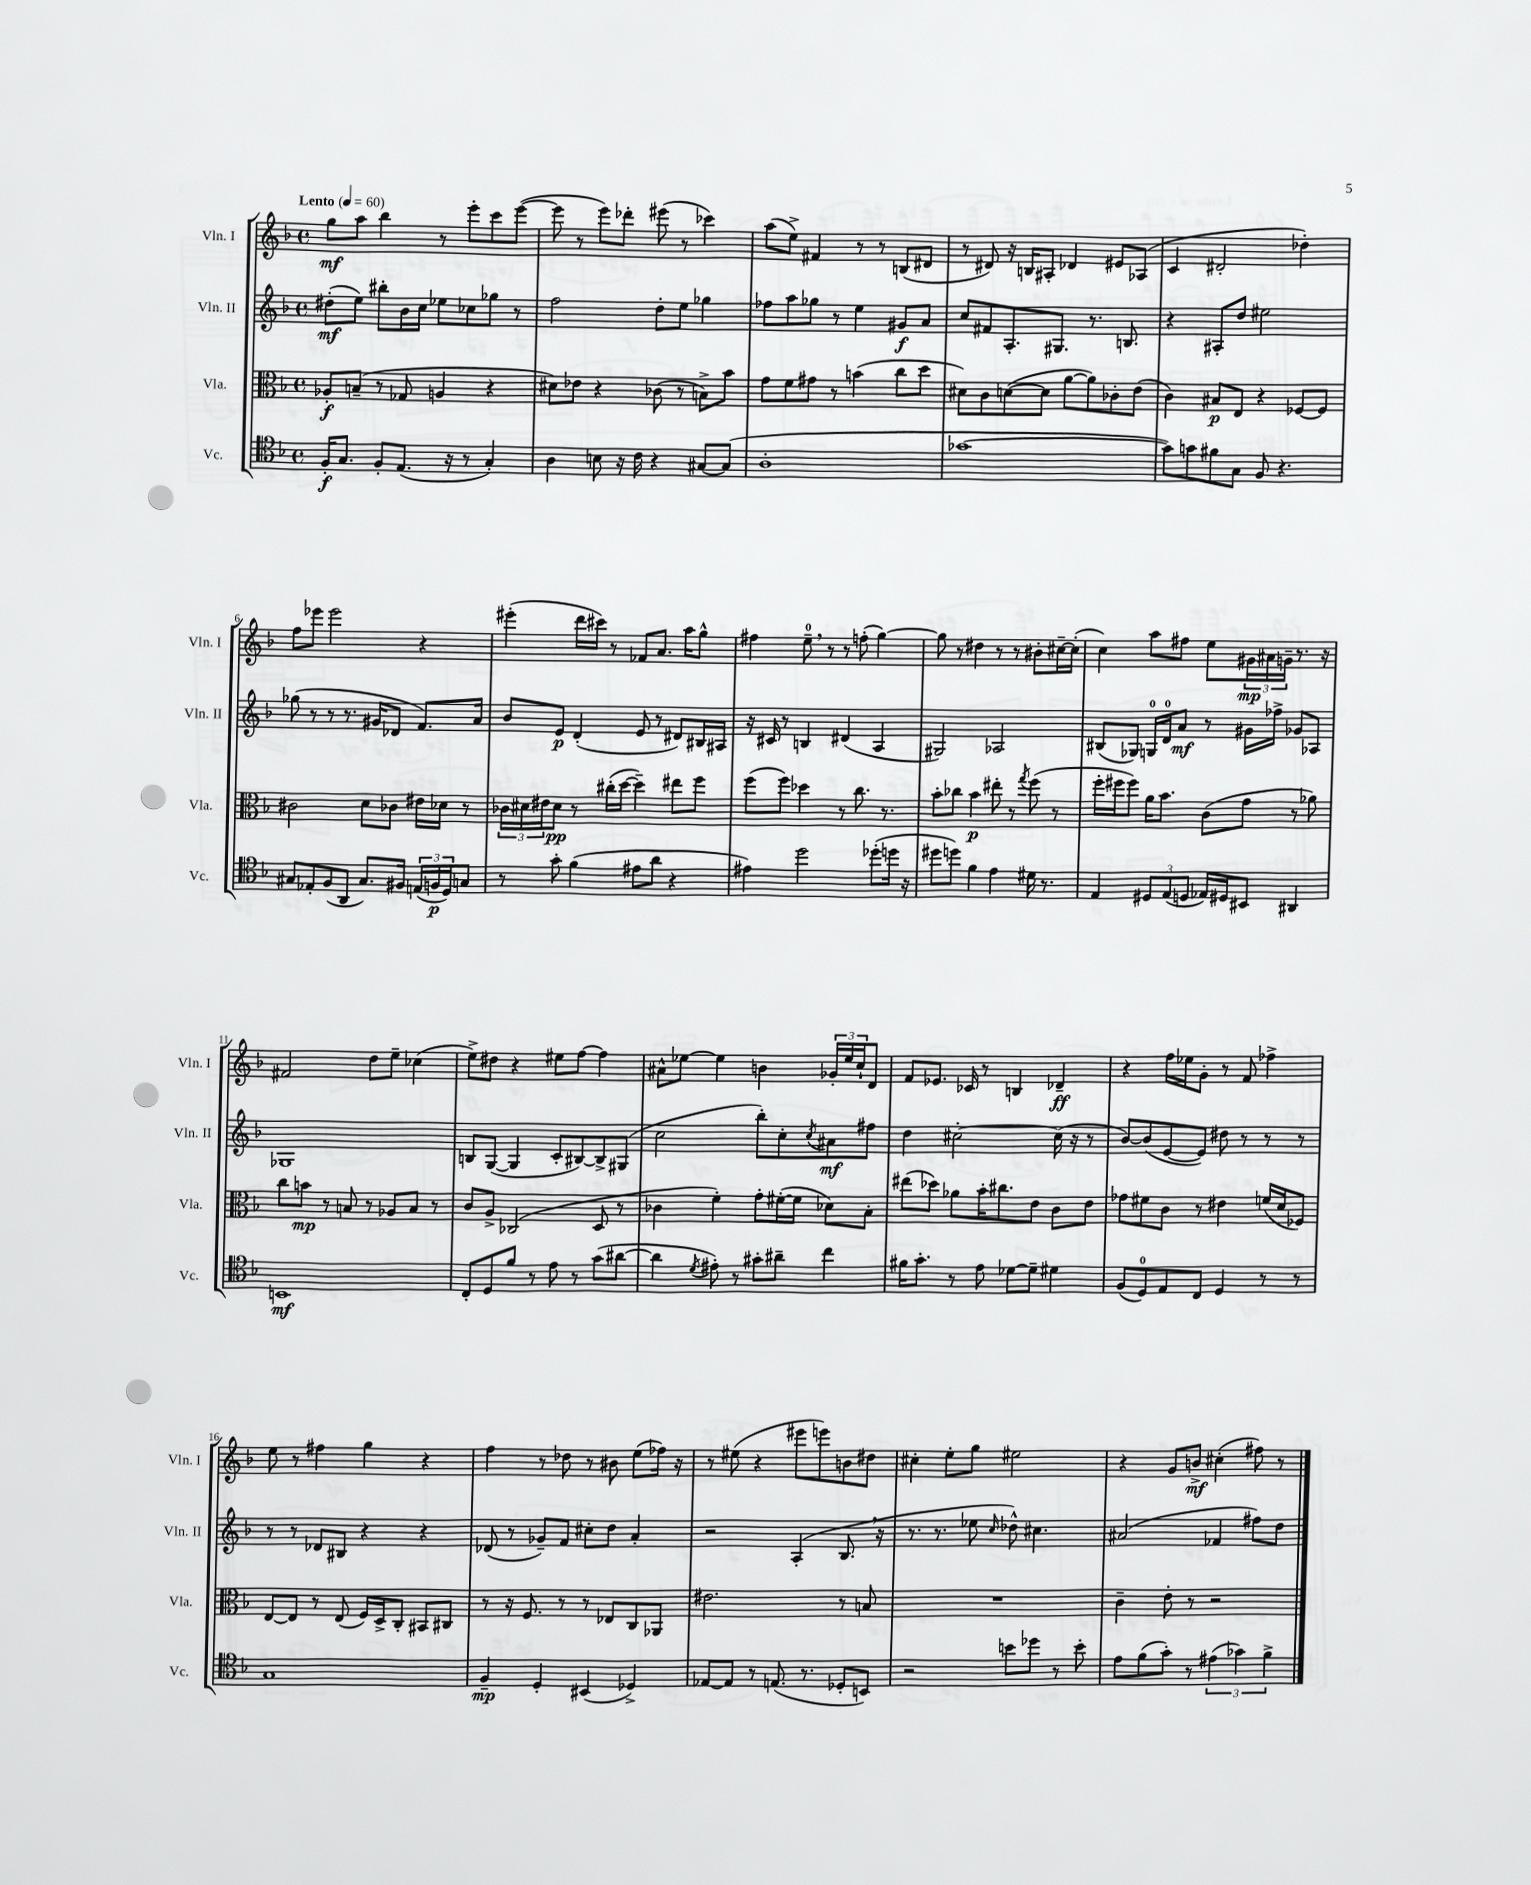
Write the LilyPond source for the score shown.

<<
\new StaffGroup <<
\new Staff = "s0" \with { instrumentName = "Vln. I" shortInstrumentName = "Vln. I" } {
    \clef treble \key f \major \defaultTimeSignature \time 4/4 \tempo "Lento" 4 = 60
    g''8\mf a''8 bes''4 r8 e'''8-. c'''8 e'''8~( |
    e'''8 r8 e'''8) des'''8-. eis'''8( r8 ces'''4) |
    a''8( e''8->) fis'4 r8 r8 b8( dis'8 |
    r8 dis'8) r16 b16 ais8-. des'4 eis'8 aes8( |
    c'4 dis'2-. des''4-.) |
    f''8 ees'''8 ees'''2 r4 |
    eis'''4-.( d'''16 cis'''16) r8 fes'8 a'8. a''16 g''8-^ |
    fis''4 e''8-0-- \breathe r8 r8 f''8-.( g''4~) |
    g''8 r8 dis''4 r8 r8 bis'8-. cis''16~-- cis''16-.( |
    c''4) a''8 fis''8 e''8 \tuplet 3/2 { gis'16\mp ais'16 g'16-- } r8. r16 |
    fis'2 d''8 e''8-- ces''4( |
    e''8->) dis''8 r4 eis''8 f''8~ f''4 |
    ais'8-^ ees''8~ ees''4 b'4 \tuplet 3/2 { ges'16-. ees''16 c''16-! } d'8 |
    f'8 ees'8. ces'16 r8 b4 des'4--\ff |
    r4 f''16 ees''16 g'8-. r8 f'8 fes''4-> |
    e''8 r8 fis''4 g''4 r4 |
    f''4 r8 des''8 r8 bis'8 e''8( fes''16) r16 |
    r8 eis''8( r4 eis'''8 e'''8) b'8 dis''8 |
    cis''4-. e''8-. g''8 eis''2 |
    r4 g'8 b'8->\mf cis''4-.( fis''8) r8 \bar "|." |
}
\new Staff = "s1" \with { instrumentName = "Vln. II" shortInstrumentName = "Vln. II" } {
    \clef treble \key f \major \defaultTimeSignature \time 4/4
    dis''8-.\mf( e''8) bis''8-. bes'16 c''16 ees''8 ces''8 ges''8 r8 |
    f''2 d''8-. e''8 ges''4 |
    fes''8 a''8 ges''8 r8 e''4 gis'8\f a'8 |
    c''8 fis'8 a8.-. gis8. r8. b8. |
    r4 ais8-. d''8 eis''2 |
    ges''8( r8 r8 r8. gis'16 des'8 f'8.) a'16 |
    bes'8 e'8\p d'4-.( e'8 r8 dis'8) bis16 ais16 |
    r16 cis'16 r8 b4 dis'4( a4 |
    gis2) aes2 |
    bis8( ges8) g16-0 d'16-0 a'8\mf r8 gis'16 fes''16-> ges'8 aes8 |
    ges1 |
    b8 g8~( g4 c'8-. bis8~) bis8-> gis8( |
    c''2 bes''8-.) c''8-. \acciaccatura { c''8 } ais'8\mf fis''8 |
    d''4 cis''2~-. cis''16( r16 r8 |
    bes'8~) bes'8( e'8~ e'8) dis''8 r8 r8 r8 |
    r8 r8 des'8 bis8 r4 r4 |
    des'8( r8 ges'8--) f'8 cis''8-. d''8 a'4-. |
    r2 a4-.( bes8. \breathe r16 |
    r8. r8. ees''8 \grace { c''16 } des''8-^) cis''4. |
    ais'2( fes'4 fis''8) d''8 \bar "|." |
}
\new Staff = "s2" \with { instrumentName = "Vla." shortInstrumentName = "Vla." } {
    \clef alto \key f \major \defaultTimeSignature \time 4/4
    aes8-.\f b8--( r8 ges8 a4 r4 |
    dis'8) ees'8 r4 ces'8( r8 b8->) bes'8 |
    g'8 f'8 gis'8 r8 b'4( c''8 d''8 |
    dis'8) c'8 d'8~( d'8 a'8~ a'8) ces'8-. e'8( |
    c'4) bis8\p e8 r4 fes8~ fes8 |
    cis'2 d'8 ces'8 eis'16 des'16 r8 |
    \tuplet 3/2 { ces'16 dis'16 eis'16 } dis'8\pp r8 cis''16-.( d''16~ d''4--) eis''8 f''8 |
    f''8( f''8) des''4 r8 c''8. r8. |
    bes'8-. ces''8 bes'4\p eis''8-. r8 \acciaccatura { g''8 } f''8( r8 |
    f''16-. fis''16 fis''8) a'16 bes'8. c'8( g'8 r8 aes'8) |
    c''8 b'8\mp r8 b8 r8 aes8 b8 r8 |
    c'8 a8-> ces2( d8 r8 |
    ces'4 f'4-.) g'8-. fis'16~-.( fis'16 des'8) bes8-. |
    eis''8( des''8) aes'8 bes'16-. cis''8. e'8 c'8 e'8 |
    ges'8 fis'8 c'8 r8 eis'4 f'16( d'16 fes8) |
    e8~ e8 r8 e8( f16) d16-> c8-. bis,8 cis8 |
    r8 r16 f8. r8 r8 ees8 c8 aes,8 |
    eis'2. r8 b8 |
    R1 |
    c'4-- e'8-. r8 r2 \bar "|." |
}
\new Staff = "s3" \with { instrumentName = "Vc." shortInstrumentName = "Vc." } {
    \clef tenor \key f \major \defaultTimeSignature \time 4/4
    f16-.\f g8. f8-. e8.( r16 r8 g4-.) |
    a4 b8 r16 c'16 r4 gis8~ gis8( |
    a1-. |
    ges'1~ |
    ges'8) g'8 fis'8 g8 f8 r4. |
    gis8 ees8-. f8( a,8 gis8.) fis16 \tuplet 3/2 { e16( f16\p d16) } g8 |
    r8 g'8-. f'4( eis'8 a'8 r4 |
    eis'4) d''2 des''8-.( d''16 r16 |
    dis''8 d''8) f'4 e'4 dis'16 r8. |
    e4 \tuplet 3/2 { dis8 e8( d8 } ees16) dis16 bis,8 ais,4 |
    b,1\mf |
    c8-. d8 f'8 r8 e'8 r8 g'8( ais'8~ |
    ais'4 \acciaccatura { d'8 } eis'8-.) r8 gis'8-. ais'8-- c''4 |
    fis'16 g'8.-. r8 e'8 des'8~ des'8-- dis'4 |
    f8( d8-0) e8 c8 d4 r8 r8 |
    g1 |
    f4--\mp d4-. bis,4( des4->) |
    ees8~ ees8 r8 e8.( r8. des8-. b,8) |
    r2 b'8 des''8 r8 b'8-. |
    e'8 f'8( g'8-.) r8 \tuplet 3/2 { eis'4( ges'4) f'4-> } \bar "|." |
}
>>
>>
